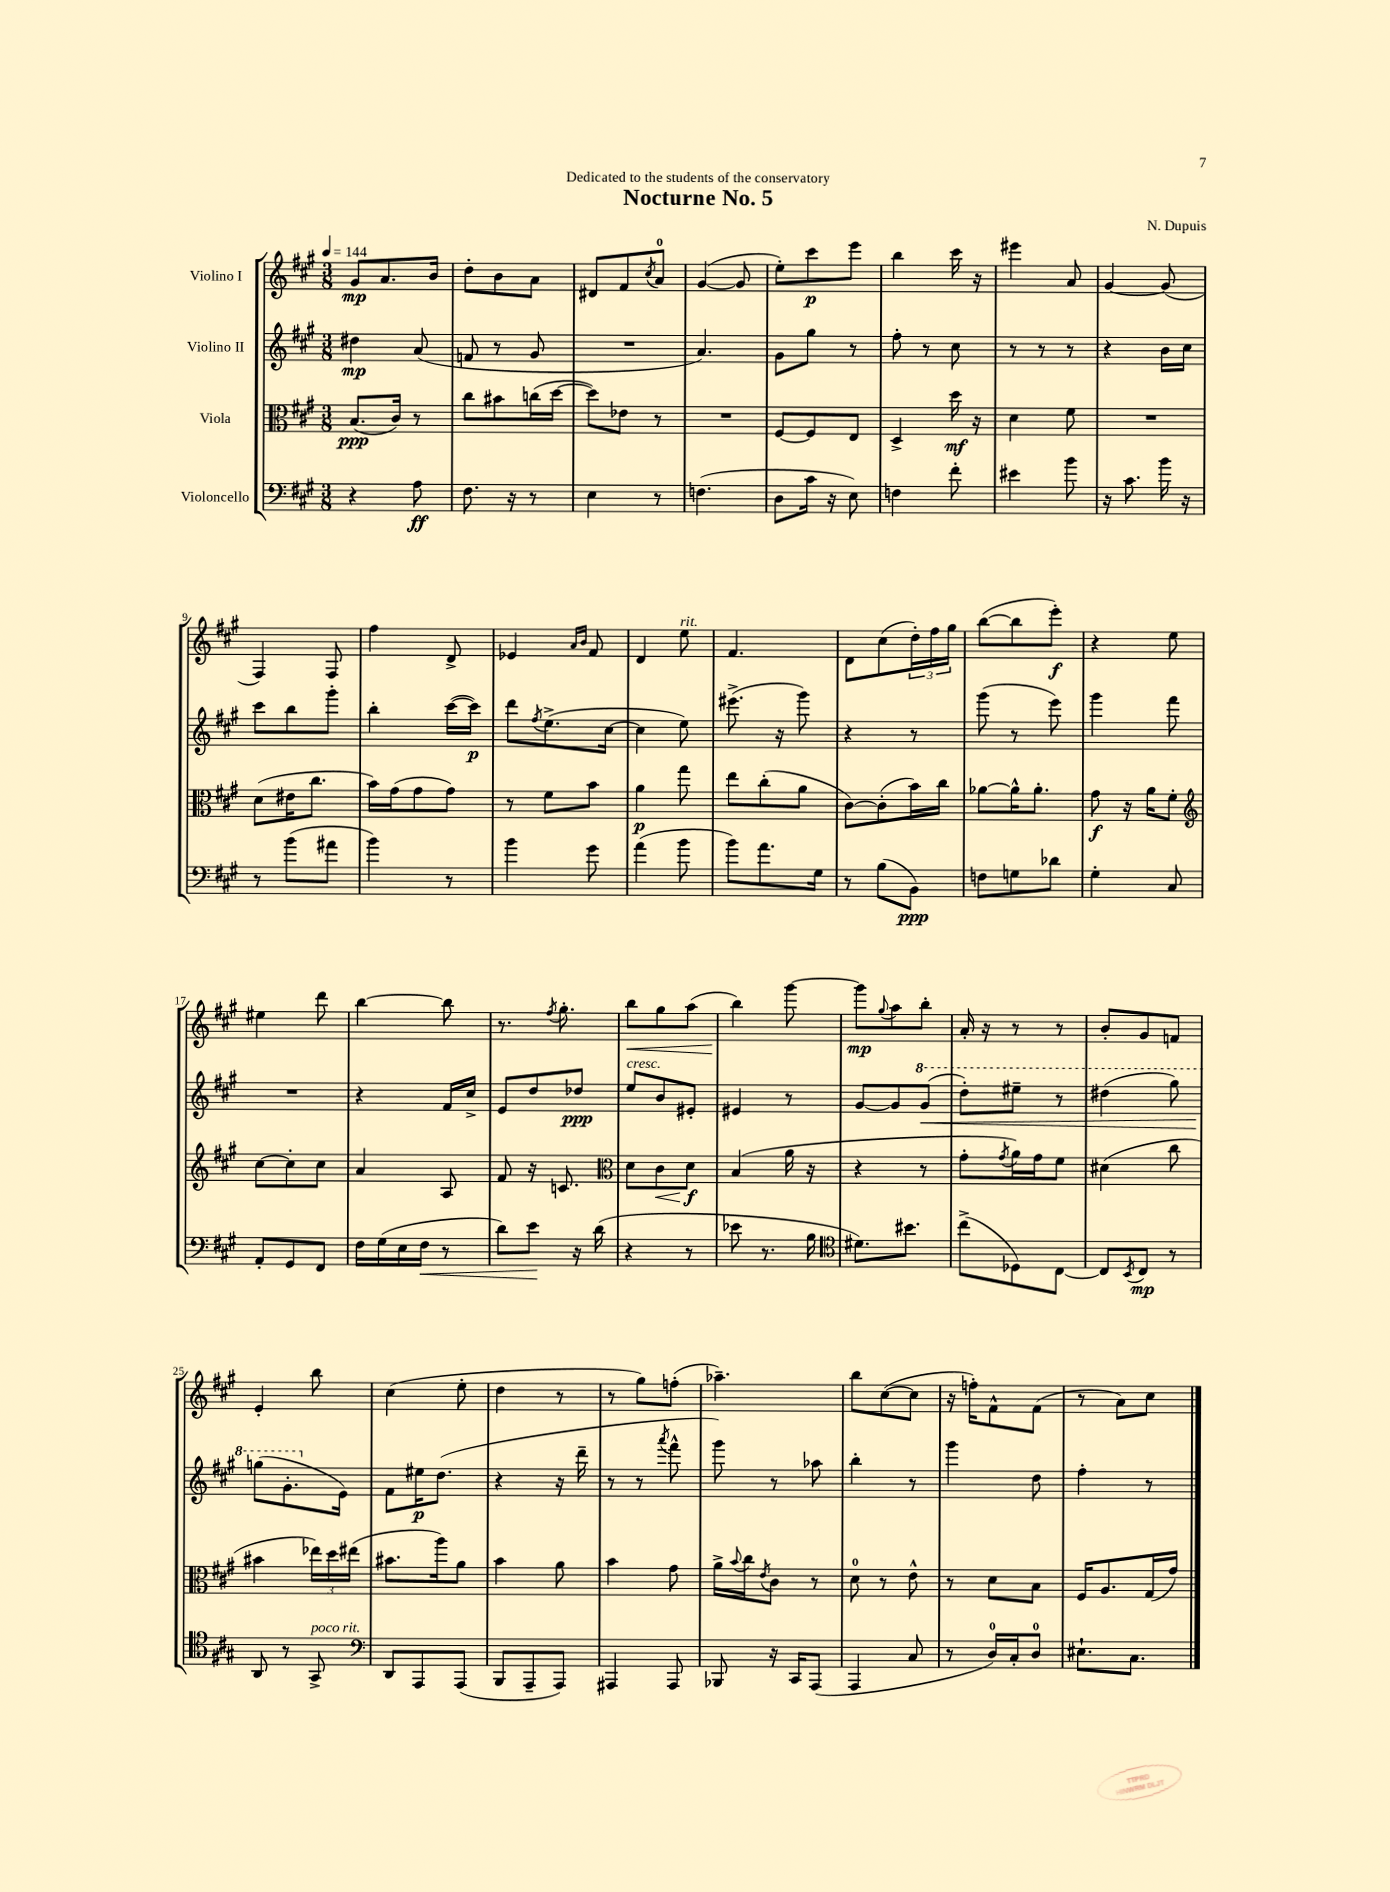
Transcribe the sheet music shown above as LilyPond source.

\header { title = "Nocturne No. 5" composer = "N. Dupuis" dedication = "Dedicated to the students of the conservatory" }
<<
\new StaffGroup <<
\new Staff = "s0" \with { instrumentName = "Violino I" } {
    \clef treble \key a \major \numericTimeSignature \time 3/8 \tempo 4 = 144
    gis'8\mp a'8. b'16 |
    d''8-. b'8 a'8 |
    dis'8 fis'8 \acciaccatura { cis''8 } a'8-0 |
    gis'4~( gis'8 |
    e''8-.) cis'''8\p e'''8 |
    b''4 cis'''16 r16 |
    eis'''4 a'8 |
    gis'4~ gis'8( |
    fis4) fis8 |
    fis''4 d'8-> |
    ees'4 \grace { a'16 b'16 } fis'8 |
    d'4 e''8^\markup { \italic "rit." } |
    fis'4. |
    d'8 cis''8( \tuplet 3/2 { d''16-.) fis''16 gis''16 } |
    b''8~( b''8 e'''8-.\f) |
    r4 e''8 |
    eis''4 d'''8 |
    b''4~ b''8 |
    r8. \acciaccatura { fis''8 } gis''8.-. |
    b''8\< gis''8 a''8( |
    b''4\!) gis'''8~ |
    gis'''8\mp \appoggiatura { gis''8 } a''8 b''8-. |
    a'16-. r16 r8 r8 |
    b'8-. gis'8 f'8 |
    e'4-. b''8 |
    cis''4( e''8-. |
    d''4 r8 |
    r8 gis''8) f''8-.( |
    aes''4.--) |
    b''8 cis''8~( cis''8 |
    r16 f''16-.) fis'8-^ fis'8( |
    r8 a'8) cis''8 \bar "|." |
}
\new Staff = "s1" \with { instrumentName = "Violino II" } {
    \clef treble \key a \major \numericTimeSignature \time 3/8
    dis''4\mp a'8( |
    f'8 r8 gis'8 |
    R4. |
    a'4.) |
    gis'8 gis''8 r8 |
    fis''8-. r8 cis''8 |
    r8 r8 r8 |
    r4 b'16 cis''16 |
    cis'''8 b''8 gis'''8-. |
    b''4-. cis'''16~( cis'''16\p) |
    d'''8 \acciaccatura { fis''8 } e''8.->( cis''16~ |
    cis''4 e''8) |
    eis'''8.->( r16 gis'''8) |
    r4 r8 |
    gis'''8( r8 e'''8) |
    gis'''4 fis'''8 |
    R4. |
    r4 fis'16 cis''16-> |
    e'8 d''8 des''8\ppp |
    e''8^\markup { \italic "cresc." } b'8 eis'8-. |
    eis'4 r8 |
    gis'8~ gis'8 \ottava #1 gis''8\<( |
    d'''8-.) eis'''8-- r8 |
    dis'''4( gis'''8) |
    g'''8\!( gis''8.-. \ottava #0 e'16) |
    fis'8 eis''16\p d''8.( |
    r4 r16 d'''16-- |
    r8 r8 \acciaccatura { a'''8 } fis'''8-^ |
    gis'''8) r8 aes''8 |
    b''4-. r8 |
    gis'''4 d''8 |
    fis''4-. r8 \bar "|." |
}
\new Staff = "s2" \with { instrumentName = "Viola" } {
    \clef alto \key a \major \numericTimeSignature \time 3/8
    b8.\ppp( cis'16) r8 |
    cis''8 bis'8 c''16( d''16~ |
    d''8) ees'8 r8 |
    R4. |
    fis8~ fis8 e8 |
    d4-> d''16\mf r16 |
    d'4 fis'8 |
    R4. |
    d'8( eis'16 cis''8. |
    b'16) gis'16( gis'8 gis'8) |
    r8 fis'8 b'8 |
    a'4\p gis''8 |
    e''8 cis''8-.( a'8 |
    cis'8~) cis'8-.( b'16) cis''16 |
    aes'8~ aes'16-^ aes'8.-. |
    gis'8\f r16 a'16 fis'8-. |
    \clef treble cis''8~ cis''8-. cis''8 |
    a'4 a8 |
    fis'8 r16 c'8. |
    \clef alto d'8 cis'8\< d'8\f\! |
    b4( a'16 r16 |
    r4 r8 |
    gis'8-. \acciaccatura { gis'8 } a'16) gis'16 fis'8 |
    dis'4( cis''8 |
    bis'4 \tuplet 3/2 { ees''16) d''16 eis''16( } |
    bis'8. a''16) a'8 |
    b'4 a'8 |
    b'4 gis'8 |
    a'16-> \appoggiatura { b'8 } cis''16 \acciaccatura { e'8 } cis'8 r8 |
    d'8-0 r8 e'8-^ |
    r8 d'8 b8 |
    fis16 a8. gis16( gis'16) \bar "|." |
}
\new Staff = "s3" \with { instrumentName = "Violoncello" } {
    \clef bass \key a \major \numericTimeSignature \time 3/8
    r4 a8\ff |
    fis8. r16 r8 |
    e4 r8 |
    f4.( |
    d8 cis'16 r16 e8) |
    f4 fis'8-. |
    eis'4 b'8 |
    r16 cis'8. b'16 r16 |
    r8 b'8( ais'8 |
    b'4) r8 |
    b'4 gis'8 |
    a'4( b'8 |
    b'8) a'8. gis16 |
    r8 b8( b,8\ppp) |
    f8 g8 des'8 |
    gis4-. cis8 |
    a,8-. gis,8 fis,8 |
    fis16 gis16( e16 fis16\< r8 |
    d'8) e'8\! r16 d'16( |
    r4 r8 |
    ees'8 r8. b16 |
    \clef tenor dis'8.) bis'8. |
    cis''8->( des8) cis8~ |
    cis8 \acciaccatura { b,8 } cis8\mp r8 |
    a,8 r8 gis,8->^\markup { \italic "poco rit." } |
    \clef bass d,8 a,,8 a,,8( |
    b,,8 a,,8-- a,,8) |
    ais,,4 ais,,8 |
    bes,,8 r16 cis,16 a,,8( |
    a,,4 cis8 |
    r8 d16-0) cis16-. d8-0 |
    eis8.-! cis8. \bar "|." |
}
>>
>>
